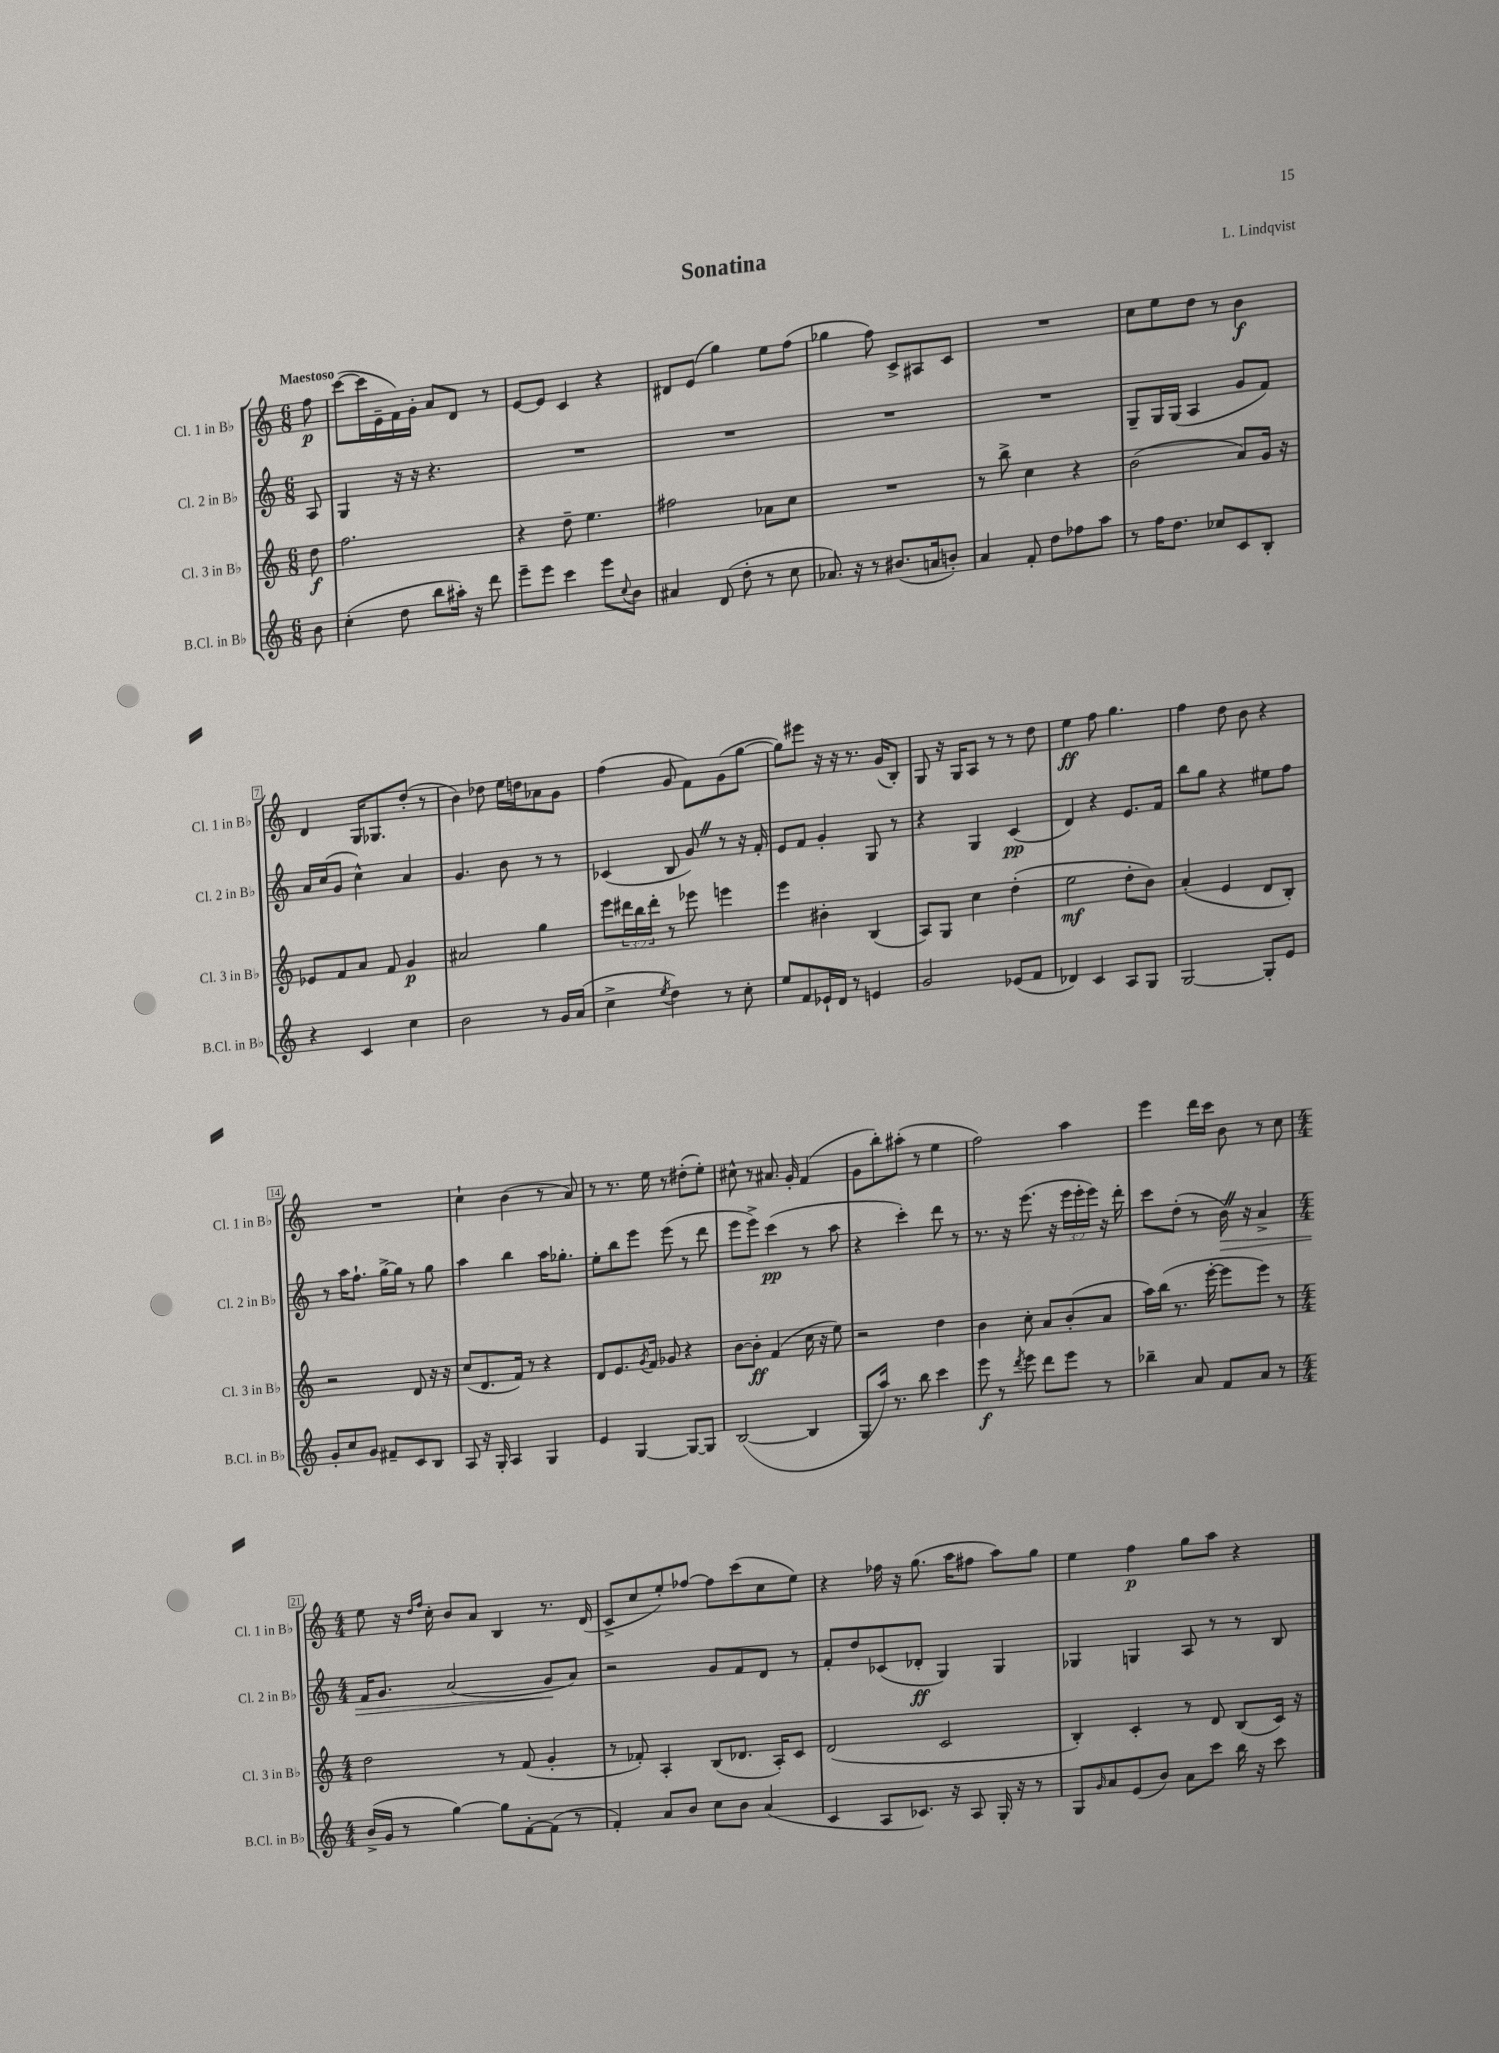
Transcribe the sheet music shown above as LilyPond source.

\header { title = "Sonatina" composer = "L. Lindqvist" }
<<
\new StaffGroup <<
\new Staff = "s0" \with { instrumentName = "Cl. 1 in Bb" shortInstrumentName = "Cl. 1 in Bb" } {
    \clef treble \key c \major \numericTimeSignature \time 6/8 \partial 8 \tempo "Maestoso"
    f''8\p |
    c'''8~( c'''16 e'16-- f'16) g'16-. a'8 d'8 r8 |
    e'8~ e'8 c'4 r4 |
    dis'8 e'8( g''4) e''8 f''8( |
    ges''4 f''8) c'8-> ais8 c'8 |
    R2. |
    c''8 e''8 d''8 r8 b'4\f |
    d'4 g16 ges8. d''8-.( r8 |
    b'4) des''8 e''16 d''16 aes'8 g'8 |
    f''4( g'8 f'8) g'8( g''8~ |
    g''8) eis'''8 r16 r16 r8. g'16( b8-.) |
    g8 r16 g16 a8 r8 r8 d''8 |
    e''4\ff f''8 g''4. |
    f''4 d''8 b'8 r4 |
    R2. |
    c''4-! b'4( r8 a'8) |
    r8 r8. e''16 r8 dis''8-.( e''8-.) |
    cis''8-^ r8 ais'8. g'16-. f'4( |
    g'8 b''8-.) ais''8-.( r8 e''4 |
    f''2) a''4 |
    e'''4 d'''16 c'''16 b'8 r8 c''8 |
    \numericTimeSignature \time 4/4 e''8 r16 \grace { d''16 f''16 } c''16-. b'8 a'8 b4 r8. d'16( |
    c'8-> c''8 e''8-.) fes''8~ fes''8 c'''8( c''8 e''8) |
    r4 fes''16 r16 g''8.( a''16 fis''8 a''8) g''8 |
    e''4 f''4\p g''8 a''8 r4 \bar "|." |
}
\new Staff = "s1" \with { instrumentName = "Cl. 2 in Bb" shortInstrumentName = "Cl. 2 in Bb" } {
    \clef treble \key c \major \numericTimeSignature \time 6/8 \override Staff.TupletNumber.text = #tuplet-number::calc-fraction-text \partial 8
    a8 |
    g4 r16 r16 r4. |
    R2. |
    R2. |
    R2. |
    R2. |
    g8-- g16 g16( a4 g'8 f'8) |
    a'16 c''16( g'8 c''4-^) a'4 |
    g'4. b'8 r8 r8 |
    ces'4( b8 g'8) \once \override BreathingSign.text = \markup { \musicglyph "scripts.caesura.straight" } \breathe r8 r16 f'16-. |
    e'8 f'8 g'4-. g8 r8 |
    r4 g4 c'4\pp( |
    d'4) r4 e'8. f'16 |
    b''8 g''8 r4 eis''8 f''8 |
    r8 a''16 f''8.-! g''16~-> g''16 r8 g''8 |
    a''4 b''4 a''16 ges''8.-. |
    e''8-. b''8 e'''8 e'''8( r8 d'''8 |
    e'''8 e'''8->) c'''4\pp( r8 a''8 |
    r4 c'''4-.) d'''8 r8 |
    r8. r16 e'''8.( r16 \tuplet 3/2 { e'''16 e'''16-. e'''16) } r16 d'''16-. |
    c'''8 d''8-.( r8 b'16\>) \once \override BreathingSign.text = \markup { \musicglyph "scripts.caesura.straight" } \breathe r16 a'4-> |
    \numericTimeSignature \time 4/4 f'16 g'8. a'2( g'8\! a'8) |
    r2 g'8 f'8 d'8 r8 |
    f'8-. d''8 ces'8( des'8-.\ff g4) g4 |
    ges4 g4 a8 r8 r8 b8 \bar "|." |
}
\new Staff = "s2" \with { instrumentName = "Cl. 3 in Bb" shortInstrumentName = "Cl. 3 in Bb" } {
    \clef treble \key c \major \numericTimeSignature \time 6/8 \override Staff.TupletNumber.text = #tuplet-number::calc-fraction-text \partial 8
    d''8\f |
    f''2. |
    r4 d''8-- e''4. |
    fis''2 aes'8 c''8 |
    R2. |
    r8 b''8-> c''4 r4 |
    b'2( a'8) g'16 r16 |
    ees'8 f'8 a'8 f'8 g'4\p |
    ais'2 g''4 |
    e'''8 \tuplet 3/2 { dis'''16 b''16 dis'''16-. } r8 ees'''8 e'''4 |
    e'''4 bis'4-. b4( |
    a8) g8 c''4 d''4-.( |
    e''2\mf d''8-. b'8) |
    a'4-.( e'4 d'8 b8-.) |
    r2 d'8 r16 r16 |
    c''8( d'8. f'16) r8 r4 |
    d'8 e'8. \acciaccatura { g'8 } f'16 ges'8 r4 |
    b'8~ b'8-.\ff f'4( c''16 r16 e''8) |
    r2 d''4 |
    b'4 c''8-. a'8 b'8-.( a'8 |
    a''16) b''16( r8. e'''16~-. e'''8 e'''8) r8 |
    \numericTimeSignature \time 4/4 d''2 r8 f'8( g'4-. |
    r8 fes'8-.) a4-. b8( des'8. a16-.) c'8 |
    d'2( c'2 |
    b4-.) c'4-. r8 d'8 b8( c'16) r16 \bar "|." |
}
\new Staff = "s3" \with { instrumentName = "B.Cl. in Bb" shortInstrumentName = "B.Cl. in Bb" } {
    \clef treble \key c \major \numericTimeSignature \time 6/8 \partial 8
    b'8 |
    c''4-.( d''8 b''8 ais''16-.) r16 d'''8 |
    e'''8-- e'''8 c'''4 e'''8 \appoggiatura { c''8 } b'8 |
    ais'4 d'8( d''8-. r8 c''8 |
    aes'8.) r16 r8 bis'8.( a'16 b'8-.) |
    a'4 f'8-. d''8 fes''8 a''8 |
    r8 f''16 d''8. ces''8 c'8 b8-. |
    r4 c'4 c''4 |
    b'2 r8 g'16 a'16( |
    c''4-> \acciaccatura { e''8 } d''4) r8 c''8-. |
    e''8 f'8 ees'16-! d'16 r8 e'4 |
    g'2 ees'8( f'8 |
    des'4) c'4 a8 g8 |
    g2~ g8-. e'8 |
    g'8-. c''8 g'8 fis'8-- c'8 b8 |
    a8 r16 g16-. a4 g4 |
    e'4 g4~ g8~ g8 |
    b2~( b4 |
    g8 a''16) r8. b''8 c'''4 |
    e'''8\f r8 \acciaccatura { d'''8 } e'''8 d'''8 e'''8 r8 |
    bes''4-- a'8 f'8 a'8 r8 |
    \numericTimeSignature \time 4/4 b'16->( g'16 r8 g''4~) g''8 f'8~-. f'8( r8 |
    f'4-.) a'8 b'8 c''8 b'8 a'4( |
    c'4 a8 ces'8.) r16 a8 g16-. r16 r8 |
    g8 \grace { g'16 } a'8 e'8( b'8) a'8 c'''8 b''16 r16 c'''8 \bar "|." |
}
>>
>>
\layout { \context { \Score \override BarNumber.stencil = #(make-stencil-boxer 0.1 0.3 ly:text-interface::print) } }
